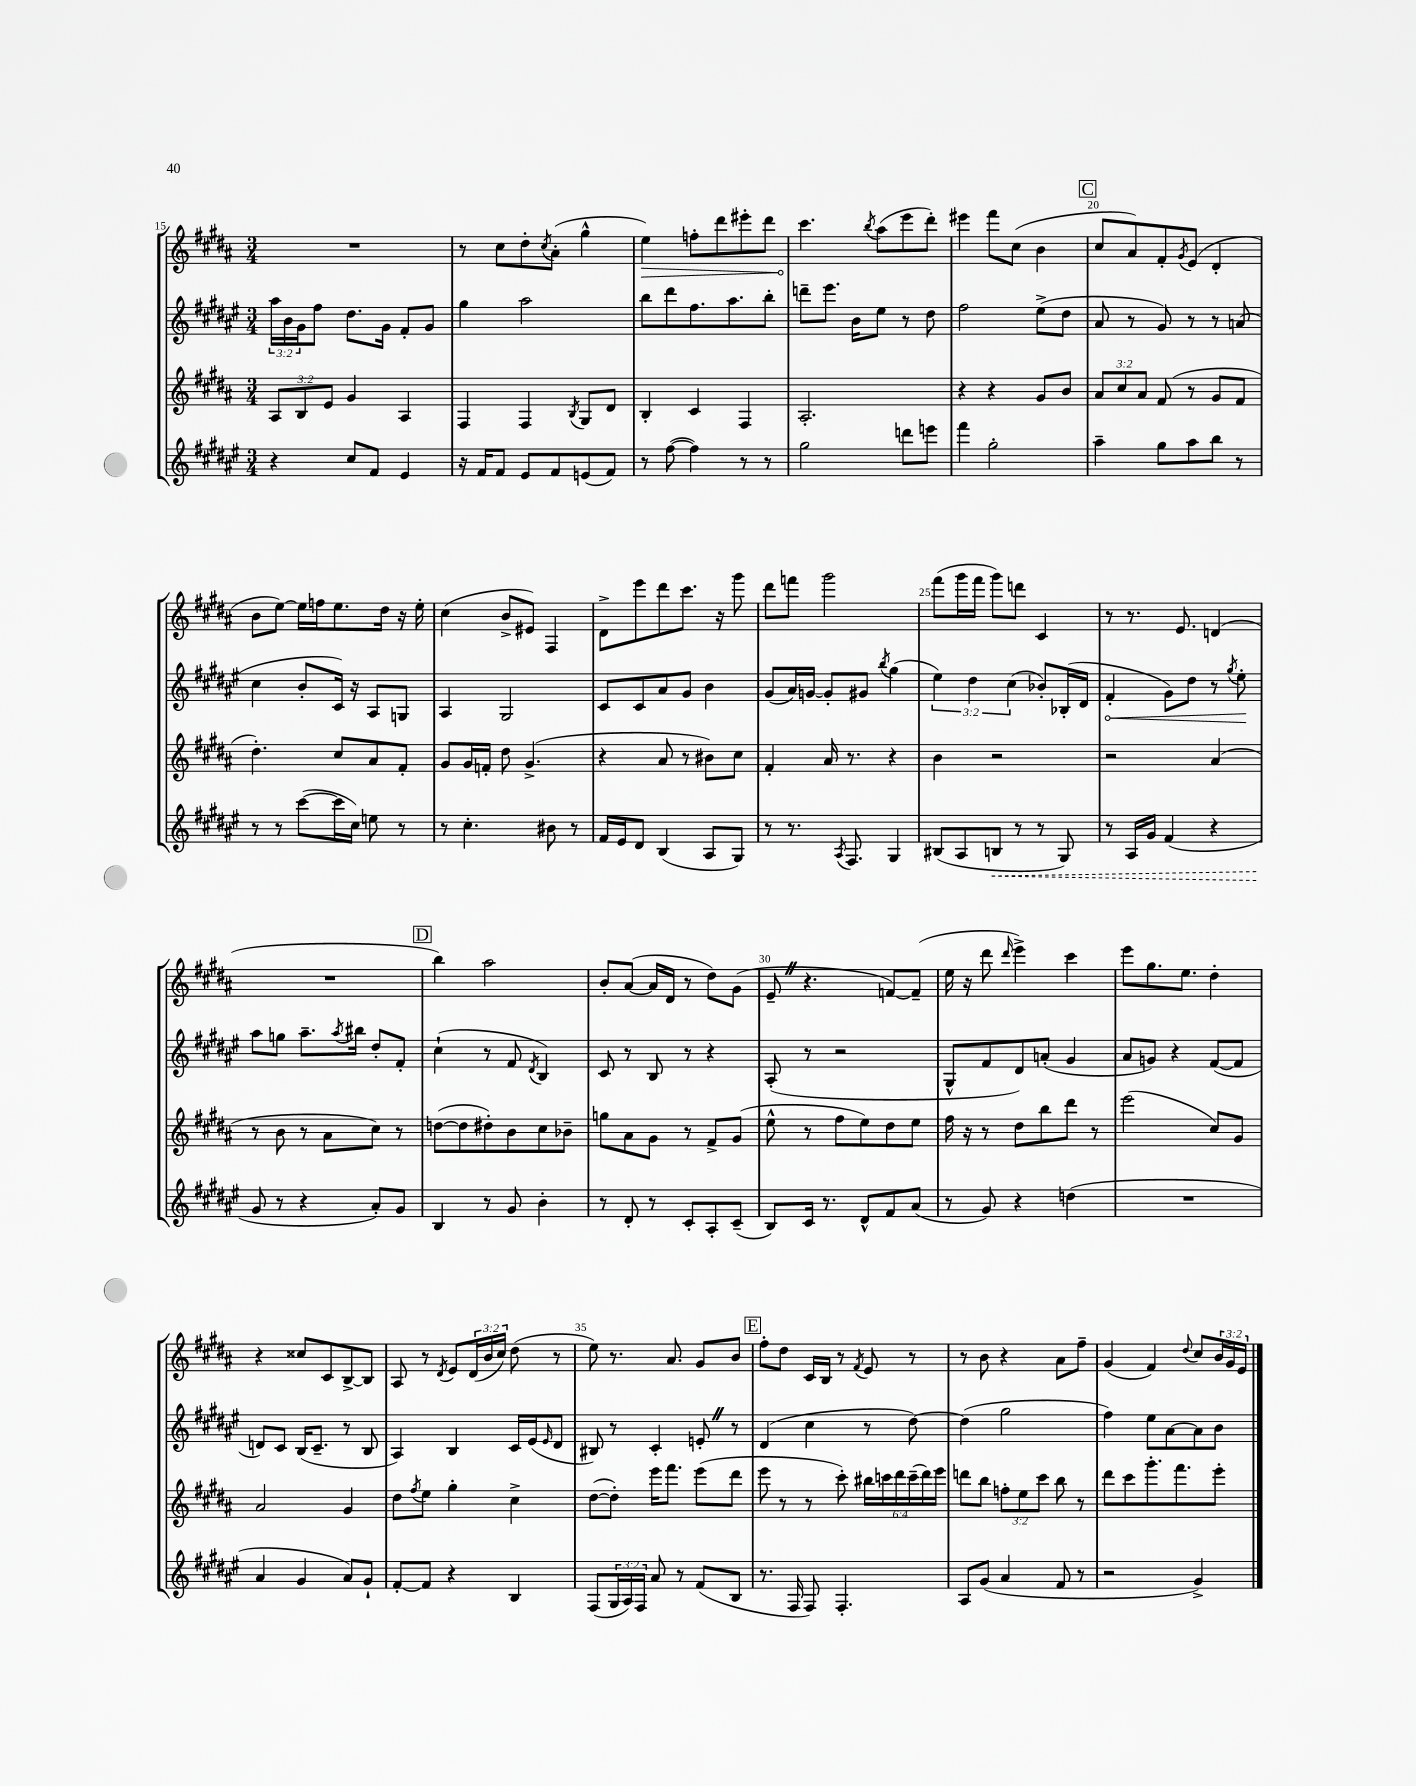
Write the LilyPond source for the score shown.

<<
\new StaffGroup <<
\new Staff = "s0" {
    \clef treble \key b \major \numericTimeSignature \time 3/4 \override Staff.TupletNumber.text = #tuplet-number::calc-fraction-text
    R2. |
    r8 cis''8 dis''8-. \acciaccatura { cis''8 } ais'8-.( gis''4-^ |
    \once \override Hairpin.circled-tip = ##t e''4\>) f''8-. dis'''8 eis'''8-. dis'''8 |
    cis'''4.\! \acciaccatura { b''8 } ais''8( e'''8 dis'''8-.) |
    eis'''4 fis'''8 cis''8( b'4 |
    \mark \markup { \box "C" } cis''8 ais'8) fis'8-. \acciaccatura { gis'8 } e'8( dis'4-. |
    b'8 e''8~) e''16 f''16 e''8. dis''16 r16 e''16-. |
    cis''4( b'8-> eis'8) fis4 |
    dis'8-> e'''8 dis'''8 cis'''8. r16 gis'''8 |
    dis'''8 f'''8 gis'''2 |
    fis'''8( gis'''16 fis'''16 gis'''8) d'''8 cis'4 |
    r8 r8. e'8. d'4( |
    R2. |
    \mark \markup { \box "D" } b''4) ais''2 |
    b'8-. ais'8~( ais'16 dis'16 r8 dis''8) gis'8( |
    e'8-- \once \override BreathingSign.text = \markup { \musicglyph "scripts.caesura.straight" } \breathe r4. f'8~) f'8--( |
    e''16 r16 dis'''8 \grace { dis'''16 } e'''4->) cis'''4 |
    e'''8 gis''8. e''8. dis''4-. |
    r4 cisis''8 cis'8 b8~-> b8 |
    ais8 r8 \acciaccatura { dis'8 } e'8 \tuplet 3/2 { dis'16( b'16 cis''16) } dis''8( r8 |
    e''8) r8. ais'8. gis'8 b'8 |
    \mark \markup { \box "E" } fis''8-. dis''8 cis'16 b16 r8 \acciaccatura { fis'8 } e'8 r8 |
    r8 b'8 r4 ais'8 fis''8-- |
    gis'4( fis'4) \appoggiatura { dis''8 } cis''8 \tuplet 3/2 { b'16 gis'16 e'16 } \bar "|." |
}
\new Staff = "s1" {
    \clef treble \key fis \major \numericTimeSignature \time 3/4 \override Staff.TupletNumber.text = #tuplet-number::calc-fraction-text
    \tuplet 3/2 { ais''16 b'16 gis'16 } fis''8 dis''8. gis'16 fis'8-. gis'8 |
    gis''4 ais''2 |
    b''8 dis'''8 fis''8. ais''8. b''8-. |
    d'''8-- eis'''8. b'16 eis''8 r8 dis''8 |
    fis''2 eis''8->( dis''8 |
    \mark \markup { \box "C" } ais'8 r8 gis'8) r8 r8 a'8( |
    cis''4 b'8-. cis'16) r16 ais8 g8 |
    ais4 gis2 |
    cis'8 cis'8 ais'8 gis'8 b'4 |
    gis'8( ais'16) g'16~ g'8-. gis'8 \acciaccatura { b''8 } gis''4( |
    \tuplet 3/2 { eis''4) dis''4 cis''4( } bes'8-.) bes16-.( dis'16 |
    \once \override Hairpin.circled-tip = ##t fis'4-.\< gis'8) dis''8 r8 \acciaccatura { gis''8 } eis''8-.\! |
    ais''8 g''8 ais''8.-- \acciaccatura { ais''8 } bis''16 dis''8-. fis'8-. |
    \mark \markup { \box "D" } cis''4-!( r8 fis'8 \acciaccatura { dis'8 } b4) |
    cis'8 r8 b8 r8 r4 |
    ais8-.( r8 r2 |
    gis8-^ fis'8 dis'8) a'8-.( gis'4 |
    ais'8 g'8) r4 fis'8~( fis'8 |
    d'8) cis'8 b16( cis'8.-- r8 b8 |
    ais4) b4 cis'16 eis'16( \grace { eis'16 } dis'8 |
    bis8) r8 cis'4-. e'8-. \once \override BreathingSign.text = \markup { \musicglyph "scripts.caesura.straight" } \breathe r8 |
    \mark \markup { \box "E" } dis'4( cis''4 r8 dis''8~) |
    dis''4( gis''2 |
    fis''4) eis''8 ais'8~ ais'8 b'8 \bar "|." |
}
\new Staff = "s2" {
    \clef treble \key b \major \numericTimeSignature \time 3/4 \override Staff.TupletNumber.text = #tuplet-number::calc-fraction-text
    \tuplet 3/2 { ais8 b8 e'8 } gis'4 ais4 |
    fis4 fis4 \acciaccatura { b8 } gis8 dis'8 |
    b4-. cis'4 fis4 |
    ais2.-. |
    r4 r4 gis'8 b'8 |
    \mark \markup { \box "C" } \tuplet 3/2 { ais'8 cis''8 ais'8 } fis'8( r8 gis'8 fis'8 |
    dis''4.-.) cis''8 ais'8 fis'8-. |
    gis'8 gis'16 f'16-. dis''8 gis'4.->( |
    r4 ais'8 r8 bis'8) cis''8 |
    fis'4-. ais'16 r8. r4 |
    b'4 r2 |
    r2 ais'4( |
    r8 b'8 r8 ais'8 cis''8) r8 |
    \mark \markup { \box "D" } d''8~( d''8 dis''8-.) b'8 cis''8 bes'8-- |
    g''8 ais'8 gis'8 r8 fis'8-> gis'8( |
    e''8-^ r8 fis''8 e''8) dis''8 e''8 |
    fis''16 r16 r8 dis''8 b''8 dis'''8 r8 |
    e'''2( cis''8) gis'8 |
    ais'2 gis'4 |
    dis''8 \acciaccatura { fis''8 } e''8 gis''4-. cis''4-> |
    dis''8~( dis''8-.) e'''16 fis'''8. e'''8( dis'''8 |
    \mark \markup { \box "E" } e'''8 r8 r8 cis'''8-.) \tuplet 6/4 { bis''16 c'''16 dis'''16 c'''16--( dis'''16) e'''16 } |
    d'''8 b''8 \tuplet 3/2 { f''8-. e''8 cis'''8 } b''8 r8 |
    dis'''8 cis'''8 gis'''8.-. fis'''8. e'''8-. \bar "|." |
}
\new Staff = "s3" {
    \clef treble \key fis \major \numericTimeSignature \time 3/4 \override Staff.TupletNumber.text = #tuplet-number::calc-fraction-text
    r4 cis''8 fis'8 eis'4 |
    r16 fis'16 fis'8 eis'8 fis'8 e'8( fis'8) |
    r8 fis''8~( fis''4) r8 r8 |
    gis''2 d'''8 e'''8 |
    fis'''4 gis''2-. |
    \mark \markup { \box "C" } ais''4-- gis''8 ais''8 b''8 r8 |
    r8 r8 cis'''8~( cis'''16 cis''16) e''8 r8 |
    r8 cis''4.-. bis'8 r8 |
    fis'16 eis'16 dis'8 b4( ais8 gis8) |
    r8 r8. \acciaccatura { ais8 } fis8. gis4 |
    bis8( ais8 \once \override Hairpin.style = #'dashed-line b8\< r8 r8 gis8) |
    r8 ais16 gis'16 fis'4( r4 |
    gis'8\! r8 r4 ais'8-.) gis'8 |
    \mark \markup { \box "D" } b4 r8 gis'8 b'4-. |
    r8 dis'8-. r8 cis'8-. ais8-. cis'8--( |
    b8) cis'16 r8. dis'8-^ fis'8 ais'8( |
    r8 gis'8) r4 d''4( |
    R2. |
    ais'4 gis'4 ais'8) gis'8-! |
    fis'8~-. fis'8 r4 b4 |
    fis8( \tuplet 3/2 { gis16 ais16) fis16 } ais'8 r8 fis'8( b8 |
    \mark \markup { \box "E" } r8. fis16 fis8) fis4.-. |
    ais8 gis'8( ais'4 fis'8 r8 |
    r2 gis'4->) \bar "|." |
}
>>
>>
\layout { \context { \Score currentBarNumber = #15 \override BarNumber.break-visibility = ##(#f #t #t) barNumberVisibility = #(every-nth-bar-number-visible 5) } }
